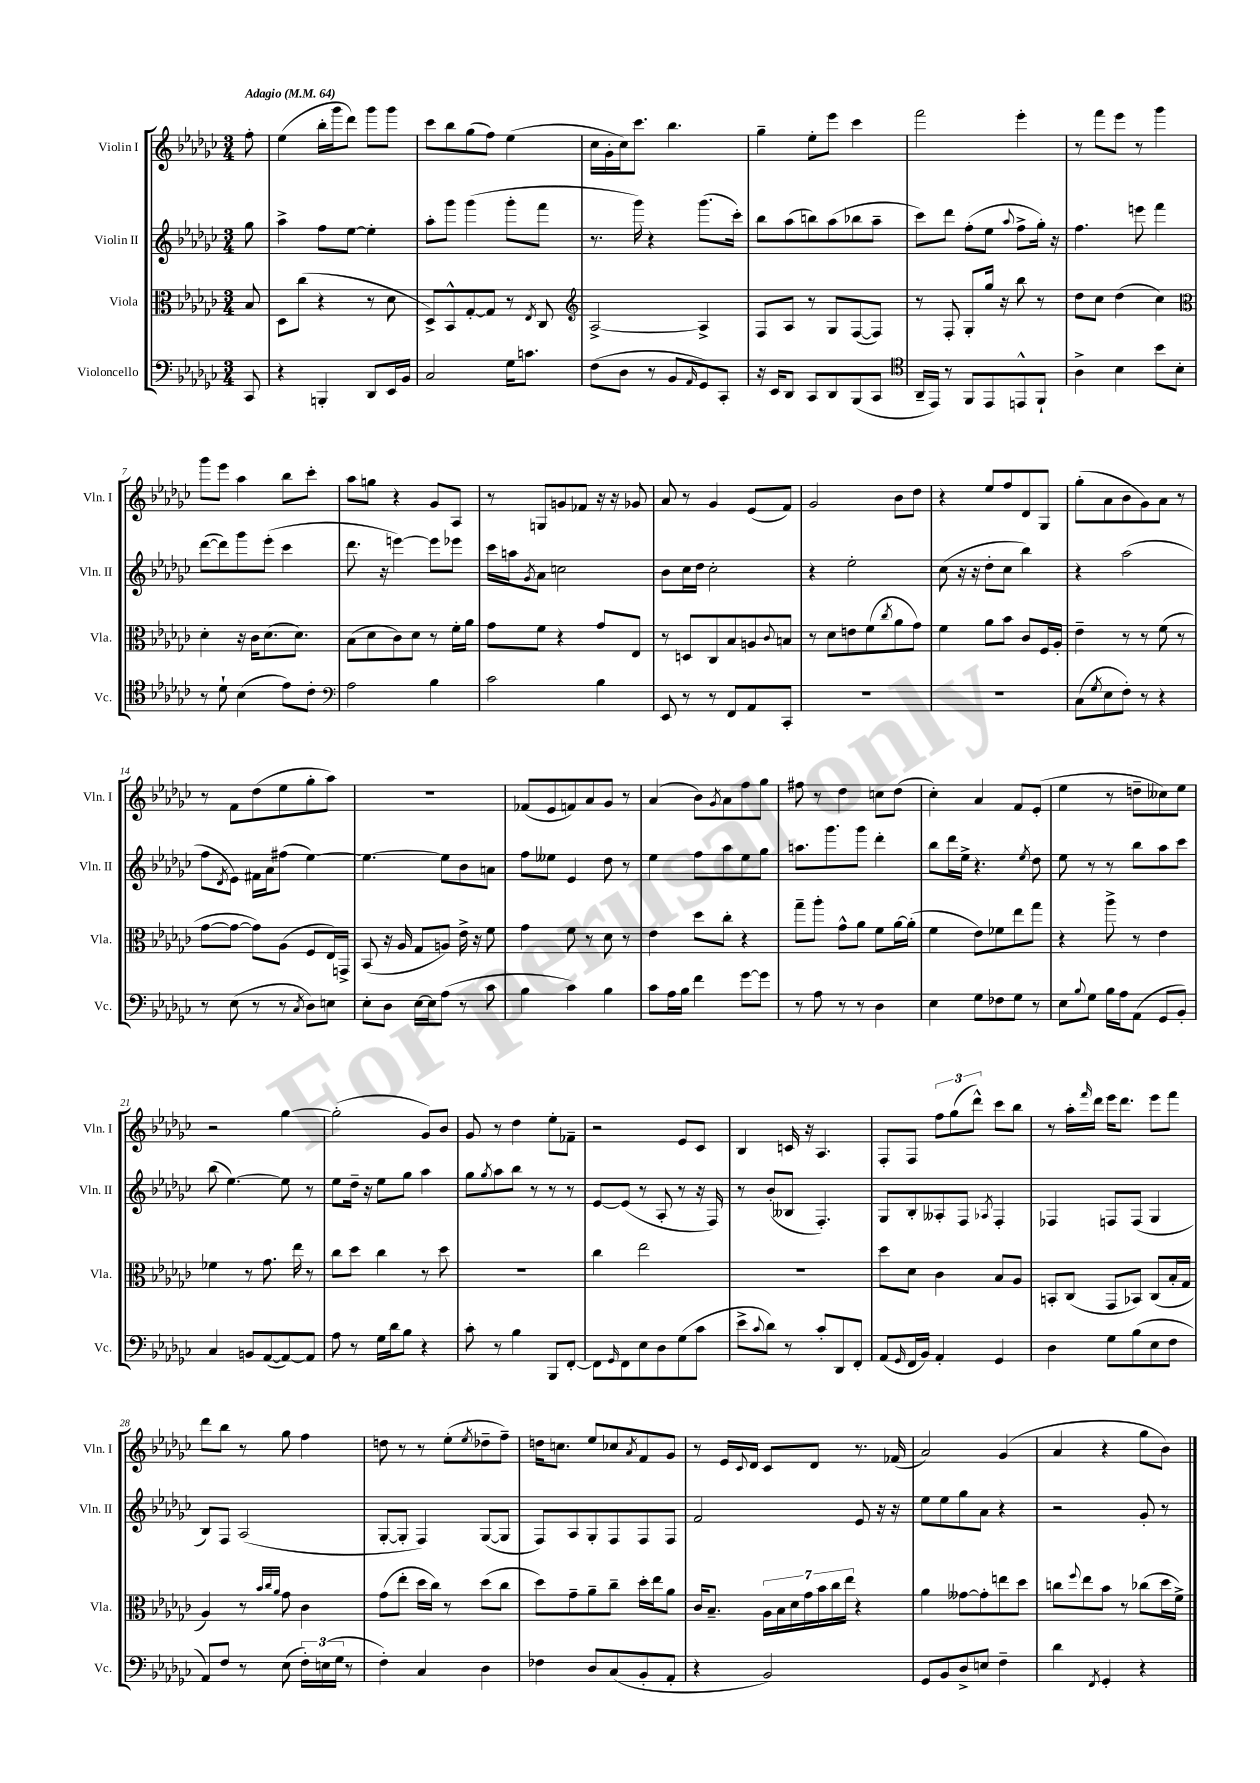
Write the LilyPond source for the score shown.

<<
\new StaffGroup <<
\new Staff = "s0" \with { instrumentName = "Violin I" shortInstrumentName = "Vln. I" } {
    \clef treble \key ges \major \numericTimeSignature \time 3/4 \partial 8 \tempo "Adagio" 4 = 64
    f''8-. |
    ees''4( bes''16-. ges'''16 des'''8) ges'''8 ges'''8 |
    ces'''8 bes''8 ges''8( f''8) ees''4( |
    ces''16 ges'16-. ces''16) ces'''8. bes''4. |
    ges''4-- ees''8-. ees'''8 ces'''4 |
    f'''2 ees'''4-. |
    r8 f'''8 ees'''8 r8 ges'''4 |
    ges'''8 ees'''8 aes''4 bes''8 ces'''8-. |
    aes''8 g''8 r4 ges'8 aes8 |
    r8 g8 g'8 fes'8 r16 r16 ges'8 |
    aes'8 r8 ges'4 ees'8( f'8) |
    ges'2 bes'8 des''8 |
    r4 ees''8 f''8 des'8 ges8 |
    ges''8-.( aes'8 bes'8 ges'8) aes'8 r8 |
    r8 f'8 des''8( ees''8 ges''8-. aes''8) |
    R2. |
    fes'8( ees'8 f'8) aes'8 ges'8 r8 |
    aes'4( bes'8) \acciaccatura { ges'8 } aes'8 f''8 ges''8 |
    fis''8 r8 des''4 c''8 des''8( |
    ces''4-.) aes'4 f'8 ees'8-.( |
    ees''4 r8 d''8-- ceses''8) ees''8 |
    r2 ges''4~ |
    ges''2-.( ges'8) bes'8 |
    ges'8 r8 des''4 ees''8-. fes'8-- |
    r2 ees'8 ces'8 |
    bes4 c'16 r16 aes4. |
    f8-. f8 \tuplet 3/2 { f''8 ges''8( des'''8-^) } ces'''8 bes''8 |
    r8 aes''16-. \grace { f'''16 } des'''16 ees'''16 des'''8. ees'''8 f'''8 |
    des'''8 bes''8 r8 ges''8 f''4 |
    d''8 r8 r8 ees''8-.( \acciaccatura { ees''8 } des''8-- f''8--) |
    d''16 c''8. ees''8 ces''8 \acciaccatura { aes'8 } f'8 ges'8 |
    r8 ees'16 \appoggiatura { ces'8 } des'16 ces'8 des'8 r8. fes'16( |
    aes'2) ges'4( |
    aes'4 r4 ges''8 bes'8) \bar "|." |
}
\new Staff = "s1" \with { instrumentName = "Violin II" shortInstrumentName = "Vln. II" } {
    \clef treble \key ges \major \numericTimeSignature \time 3/4 \partial 8
    ges''8 |
    aes''4-> f''8 ees''8~ ees''4-. |
    aes''8-. ges'''8 ges'''4( ges'''8-. f'''8 |
    r8. ges'''16) r4 ges'''8.( ces'''16-.) |
    bes''8 aes''8( b''8) aes''8( bes''8 aes''8-- |
    ces'''8) des'''8 f''8-.( ees''8 \appoggiatura { aes''8 } f''8-> ges''16-.) r16 |
    f''4. e'''8 f'''4 |
    des'''8~( des'''8) ges'''8 ees'''8-.( ces'''4 |
    des'''8. r16 e'''4~) e'''8 ees'''8 |
    ces'''16 a''16 \acciaccatura { ges'8 } aes'8 c''2 |
    bes'8 ces''16 des''16 ces''2-. |
    r4 ees''2-. |
    ces''8( r16 r16 des''8-. ces''8 bes''4) |
    r4 aes''2( |
    f''8 \acciaccatura { des'8 } ees'8) fis'16 aes'16 fis''8( ees''4~) |
    ees''4.~ ees''8 bes'8 a'8 |
    f''8 eeses''8 ees'4 des''8 r8 |
    ees''4 f''8 aes''8 ees''8 ges''8 |
    a''8. ges'''8. ges'''8 des'''4-. |
    bes''8 des'''16 ees''16-> r4. \acciaccatura { ees''8 } des''8 |
    ees''8 r8 r8 bes''8 aes''8 ces'''8 |
    bes''8( ees''4.~) ees''8 r8 |
    ees''8 des''16-- r16 ees''8 ges''8 aes''4 |
    ges''8 \acciaccatura { ges''8 } aes''8 bes''8 r8 r8 r8 |
    ees'8~ ees'8( r8 aes8-. r8 r16 f16) |
    r8 bes'8-.( beses8 f4.-.) |
    ges8 bes8-. aeses8-. f8 \acciaccatura { aes8 } f4-. |
    fes4 f8 f8( ges4 |
    bes8) f8 aes2( |
    ges8~-. ges8-. f4) ges8~( ges8 |
    f8) aes8 ges8-. f8 f8 f8 |
    f'2 ees'8 r16 r16 |
    ees''8 ees''8 ges''8 aes'8 r4 |
    r2 ges'8-. r8 \bar "|." |
}
\new Staff = "s2" \with { instrumentName = "Viola" shortInstrumentName = "Vla." } {
    \clef alto \key ges \major \numericTimeSignature \time 3/4 \partial 8
    bes8 |
    des8 ces''8( r4 r8 des'8 |
    des8->) bes,8-^ ges8~-. ges8 r8 \acciaccatura { ees8 } ces8 |
    \clef treble aes2~-> aes4-> |
    f8 aes8 r8 ges8 f8~( f8) |
    r8 f8-. ges8-. ges''16 r16 bes''8 r8 |
    des''8 ces''8 des''4( ces''4) |
    \clef alto des'4-. r16 ces'16 des'8.( des'8.) |
    bes8( des'8 ces'8) des'8 r8 f'16-. aes'16 |
    ges'8 f'8 r4 ges'8 ees8 |
    r8 d8 ces8 bes8 a8 \appoggiatura { ces'8 } b8 |
    r8 des'8 e'8 f'8( \acciaccatura { ces''8 } aes'8 ges'8) |
    f'4 aes'8 bes'8 ces'8 f16 aes16-. |
    ees'4-- r8 r8 f'8( r8 |
    ges'8~ ges'8~ ges'8) aes8( f8 ees16) g,16-> |
    bes,8( r16 aes16 ges8 a8) ees'16-> r16 f'8 |
    ges'4 f'8 r8 des'8 r8 |
    ees'4 des''8 ces''8-. r4 |
    ges''8-- aes''8-. ges'8-^ aes'8 f'8 aes'16~ aes'16-.( |
    f'4 ees'8) fes'8 ees''8 ges''8 |
    r4 aes''8-> r8 ees'4 |
    fes'4 r8 ges'8. ees''16 r8 |
    ces''8 des''8 ces''4 r8 des''8 |
    R2. |
    ces''4 ees''2 |
    R2. |
    des''8 des'8 ces'4 bes8 aes8 |
    b,8-. ces8( ges,8 bes,8) ces8( bes16-. ges16 |
    aes4) r8 \grace { bes'32 ces''32 aes'32 } ges'8 ces'4 |
    ges'8( ees''8-. des''16 ces''16) r8 des''8( ces''8 |
    des''8) ges'8-- aes'8-- ces''8-- des''16-. ees''16 aes'8 |
    ces'16 bes8.-- \tuplet 7/4 { aes16 bes16 des'16 ges'16 bes'16 ces''16 ees''16 } r4 |
    aes'4 geses'8~ geses'8-. e''8 des''8 |
    c''8 \appoggiatura { f''8 } ees''8 bes'8 r8 ces''8( des''16 f'16->) \bar "|." |
}
\new Staff = "s3" \with { instrumentName = "Violoncello" shortInstrumentName = "Vc." } {
    \clef bass \key ges \major \numericTimeSignature \time 3/4 \partial 8
    ces,8 |
    r4 b,,4-. des,8 ees,16 bes,16 |
    ces2 ges16 c'8. |
    f8( des8 r8 bes,8 \grace { aes,16 } ges,8) ces,8-. |
    r16 ees,16 des,8 ces,8 des,8 bes,,8( ces,8 |
    \clef tenor aes,16-- ees,16) r8 f,8 ees,8 e,8-^ f,8-! |
    aes4-> bes4 bes'8 bes8-. |
    r8 des'8-! bes4( ees'8) ces'8-. |
    \clef bass aes2 bes4 |
    ces'2 bes4 |
    ees,8 r8 r8 f,8 aes,8 ces,8-. |
    R2. |
    R2. |
    ces8( \acciaccatura { ges8 } ees8 f8-.) r8 r4 |
    r8 ees8( r8 r8 \acciaccatura { ces8 } des8) e8 |
    ees8-. des8 ees16~ ees16 aes8( r8 ces'8 |
    bes4 ces'4) bes4 |
    ces'8 aes16 bes16 f'4 ges'8~ ges'8 |
    r8 aes8 r8 r8 des4 |
    ees4 ges8 fes8 ges8 r8 |
    ees8 \appoggiatura { bes8 } ges8 bes16 aes16 aes,8( ges,8 bes,8-.) |
    ces4 b,8 aes,8~( aes,8~) aes,8 |
    aes8 r8 ges16 des'16 bes8 r4 |
    ces'8-. r8 bes4 bes,,8 f,8~-. |
    f,8 \grace { ges,16 } f,8 ees8 des8 ges8( ces'8 |
    ees'8-> \appoggiatura { ces'8 } des'8) r8 ces'8-. des,8 f,8-. |
    aes,8( \grace { ges,16 } f,16 bes,16) aes,4-. ges,4 |
    des4 ges8 bes8( ees8 f8 |
    aes,8) f8 r8 ees8( \tuplet 3/2 { f16-.) e16( ges16 } r8 |
    f4-.) ces4 des4 |
    fes4 des8 ces8( bes,8-. aes,8-. |
    r4 bes,2) |
    ges,8 bes,8 des8-> e8 f4-- |
    des'4 \acciaccatura { f,8 } ges,4-. r4 \bar "|." |
}
>>
>>
